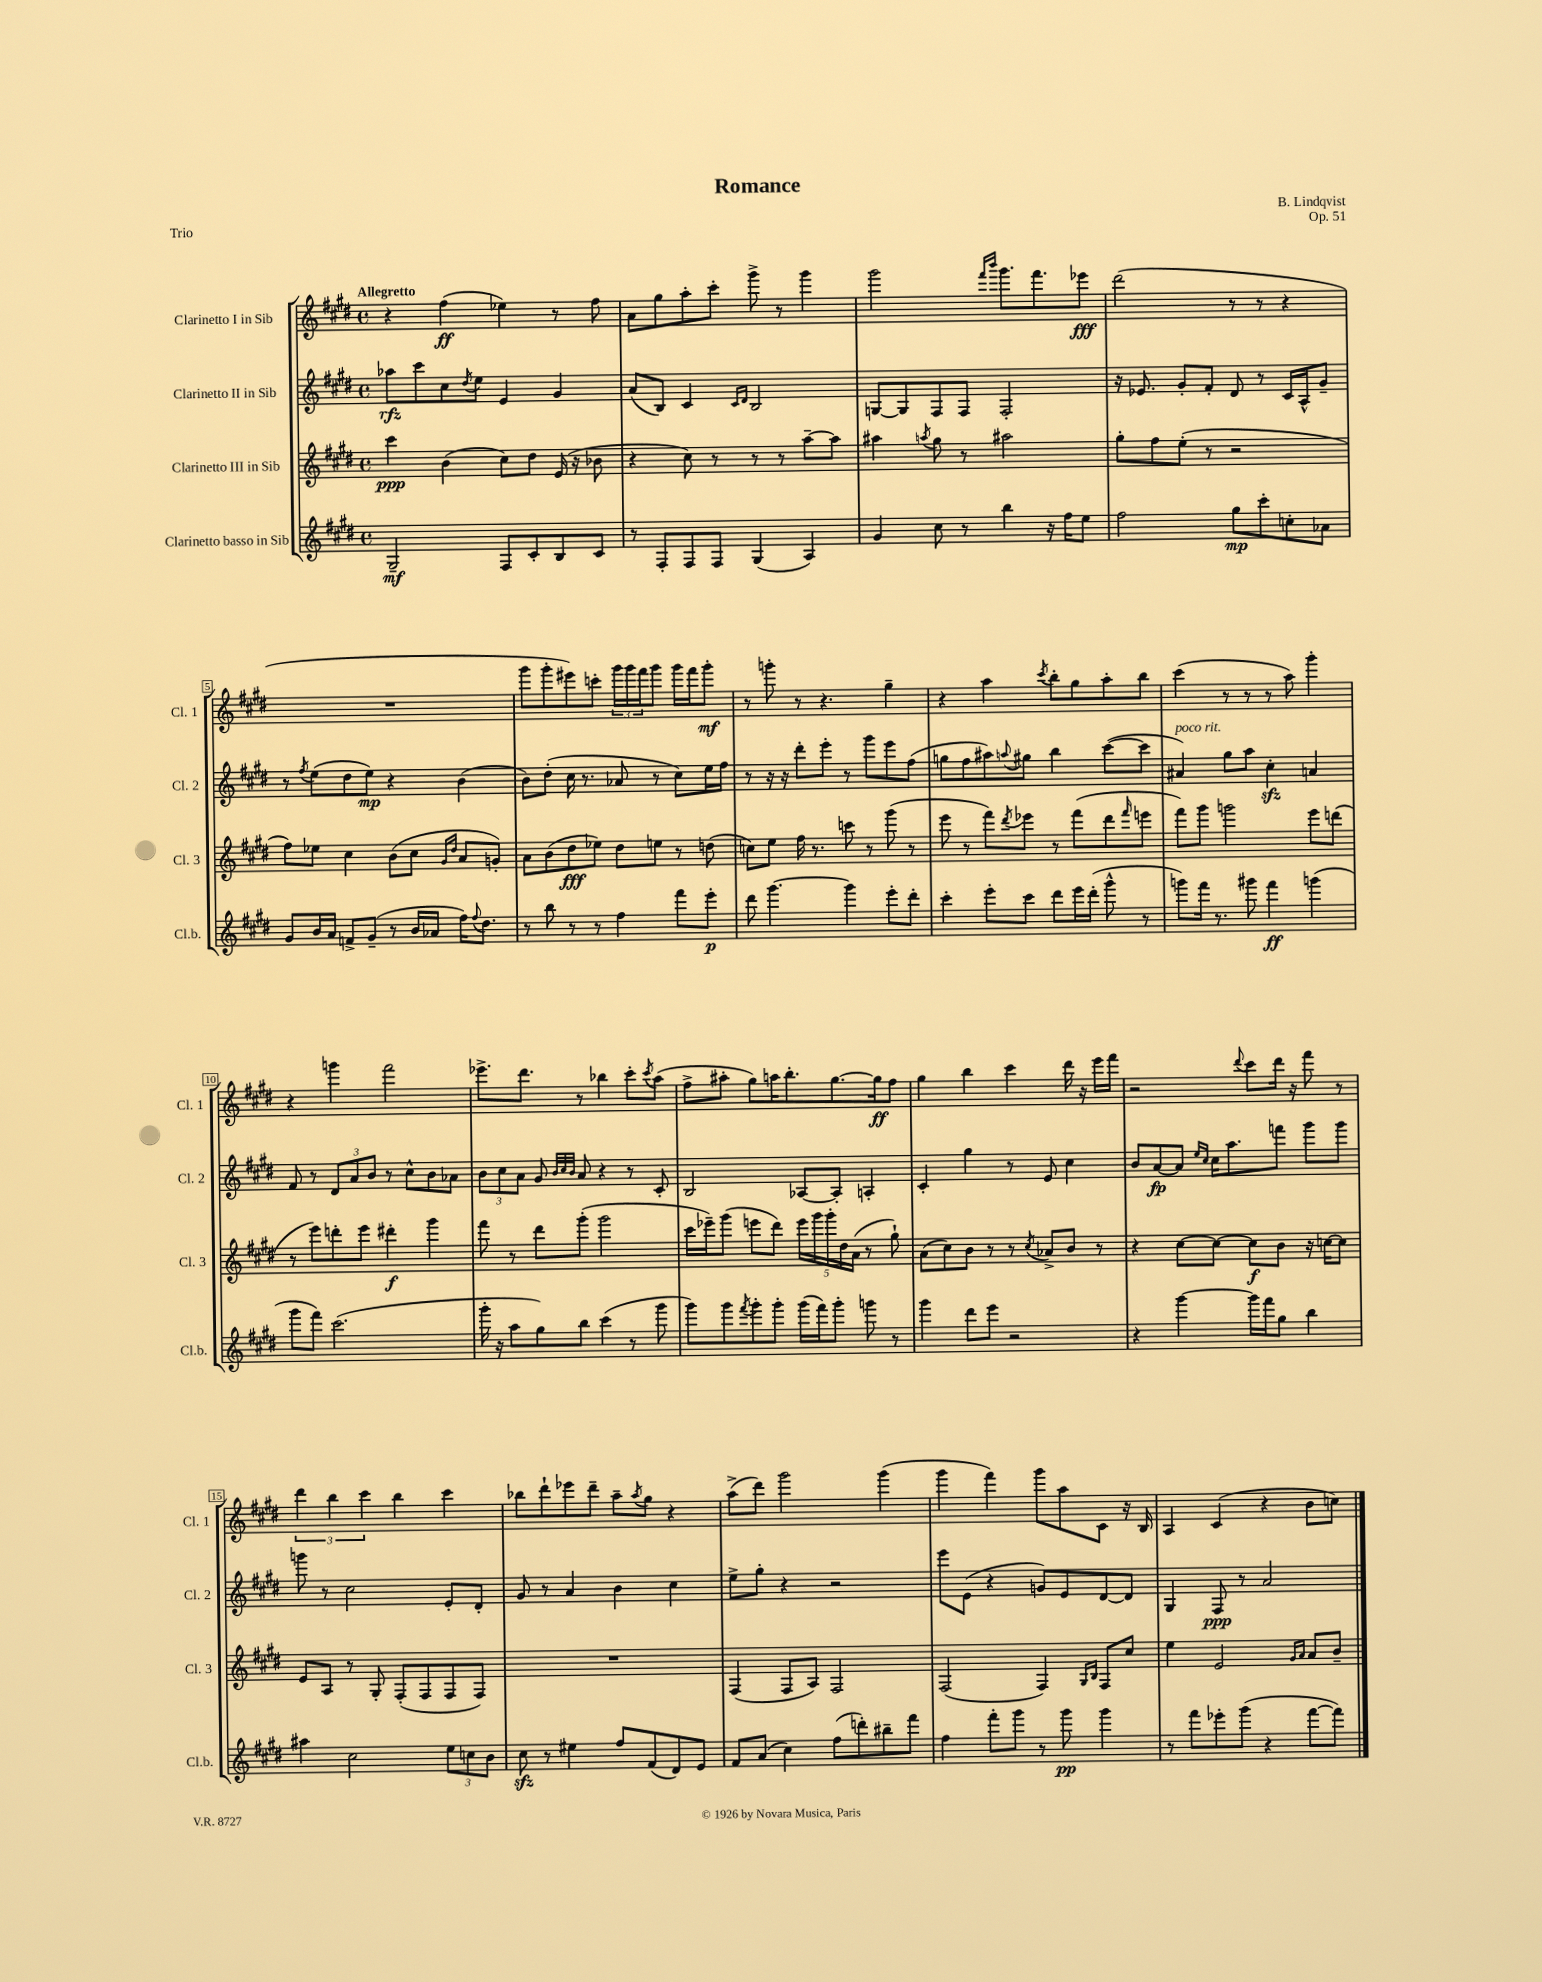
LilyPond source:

\header { title = "Romance" composer = "B. Lindqvist" opus = "Op. 51" piece = "Trio" }
<<
\new StaffGroup <<
\new Staff = "s0" \with { instrumentName = "Clarinetto I in Sib" shortInstrumentName = "Cl. 1" } {
    \clef treble \key e \major \defaultTimeSignature \time 4/4 \tempo "Allegretto"
    r4 fis''4\ff( ees''4) r8 fis''8 |
    a'8 gis''8 a''8-. cis'''8-. gis'''8-> r8 gis'''4 |
    gis'''2 \grace { fis'''16 b'''16 } gis'''8. fis'''8. ees'''8\fff |
    dis'''2( r8 r8 r4 |
    R1 |
    gis'''8 gis'''8-. eis'''8) c'''8-. \tuplet 3/2 { gis'''16 gis'''16 fis'''16 } gis'''8 gis'''16 fis'''16 gis'''8-.\mf |
    r8 g'''8-. r8 r4. gis''4-- |
    r4 a''4 \acciaccatura { cis'''8 } b''8-. gis''8 a''8-. b''8 |
    cis'''4( r8 r8 r8 a''8) gis'''4-. |
    r4 g'''4 fis'''2 |
    ees'''8.-> dis'''8. r8 bes''4 cis'''8-. \acciaccatura { cis'''8 } a''8( |
    fis''8-> ais''8-. gis''8) a''16 b''8.-. gis''8.~ gis''16\ff fis''8 |
    gis''4 b''4 cis'''4 dis'''16 r16 e'''16 fis'''16 |
    r2 \appoggiatura { dis'''8 } cis'''8 dis'''16 r16 fis'''8 r8 |
    \tuplet 3/2 { dis'''4 b''4 cis'''4 } b''4 cis'''4 |
    bes''8 dis'''8-! ees'''8 dis'''8-- a''8-- \acciaccatura { a''8 } gis''8 r4 |
    a''8->( dis'''8) gis'''2 gis'''4( |
    gis'''4 fis'''4) gis'''8 a''8 cis'8 r16 b16 |
    a4 cis'4( r4 b'8 c''8) \bar "|." |
}
\new Staff = "s1" \with { instrumentName = "Clarinetto II in Sib" shortInstrumentName = "Cl. 2" } {
    \clef treble \key e \major \defaultTimeSignature \time 4/4
    aes''8\rfz cis'''8 cis''8 \acciaccatura { dis''8 } e''8 e'4 gis'4 |
    a'8( b8) cis'4 \grace { cis'16 dis'16 } b2 |
    g8~ g8 fis8 fis8 fis2-. |
    r16 ees'8. gis'8-. fis'8-. dis'8 r8 cis'16 a16-^ gis'8-- |
    r8 \acciaccatura { fis''8 } e''8( dis''8 e''8\mp) r4 b'4( |
    b'8) dis''8-.( cis''16 r8. aes'8 r8 cis''8) e''16 fis''16 |
    r8 r16 r16 dis'''8-. e'''8-. r8 gis'''8 e'''8 fis''8( |
    g''8 fis''8 ais''8) \appoggiatura { a''8 } gis''8 b''4 cis'''8~( cis'''8 |
    ais'4^\markup { \italic "poco rit." }) gis''8 a''8 cis''4-.\sfz a'4 |
    fis'8 r8 \tuplet 3/2 { dis'8 a'8 b'8 } r8 cis''8-^ b'8 aes'8 |
    \tuplet 3/2 { b'8 cis''8 a'8 } gis'8 \grace { b'32 cis''32 b'32 } a'8 r4 r8 cis'8-. |
    b2 aes8~ aes8-. a4-. |
    cis'4-. gis''4 r8 e'8 cis''4 |
    b'8 a'8~\fp a'8 \grace { e''16 cis''16 } cis''16 a''8. f'''8 gis'''8 gis'''8 |
    g'''8 r8 cis''2 e'8-. dis'8-. |
    gis'8 r8 a'4 b'4 cis''4 |
    e''8-> gis''8-. r4 r2 |
    e'''8 e'8( r4 g'8) e'8 dis'8~ dis'8 |
    gis4 fis8\ppp r8 a'2 \bar "|." |
}
\new Staff = "s2" \with { instrumentName = "Clarinetto III in Sib" shortInstrumentName = "Cl. 3" } {
    \clef treble \key e \major \defaultTimeSignature \time 4/4
    cis'''4\ppp b'4( cis''8) dis''8 e'16( r16 bes'8 |
    r4 cis''8) r8 r8 r8 a''8~-- a''8 |
    ais''4 \acciaccatura { a''8 } gis''8 r8 ais''2 |
    gis''8-. fis''8 e''8-.( r8 r2 |
    fis''8) ees''8 cis''4 b'8( cis''8 \grace { gis'16 dis''16 } a'8 g'8-.) |
    a'8 b'8( dis''8\fff ees''8) dis''8 e''8 r8 d''8( |
    c''8) e''8 fis''16 r8. c'''8 r8 gis'''8( r8 |
    e'''8 r8 fis'''8) \acciaccatura { dis'''8 } ees'''8 r8 fis'''8( dis'''8 \grace { fis'''16 } e'''8 |
    fis'''8) gis'''8 g'''2 e'''8 d'''8( |
    r8 e'''8) d'''8-. e'''8 dis'''4-.\f gis'''4 |
    fis'''8 r8 dis'''8 gis'''8-.( gis'''2 |
    cis'''16 ees'''16--) gis'''8( e'''8 dis'''8) \tuplet 5/4 { e'''16 gis'''16 gis'''16-. dis''16 a'16( } r8 gis''8-!) |
    a'8( cis''8) b'8 r8 r8 \acciaccatura { cis''8 } aes'8-> b'8 r8 |
    r4 cis''8~ cis''8~ cis''8\f b'8 r16 c''16~ c''8 |
    e'8 a8 r8 gis8-. fis8-.( fis8 fis8 fis8) |
    R1 |
    fis4( fis8 a8) fis2 |
    fis2( fis4) \grace { gis16 b16 } fis8 cis''8 |
    e''4 e'2 \grace { gis'16 a'16 } a'8 b'8-- \bar "|." |
}
\new Staff = "s3" \with { instrumentName = "Clarinetto basso in Sib" shortInstrumentName = "Cl.b." } {
    \clef treble \key e \major \defaultTimeSignature \time 4/4
    gis2--\mf fis8 cis'8-. b8 cis'8 |
    r8 fis8-. fis8 fis8 gis4( a4) |
    gis'4 cis''8 r8 b''4 r16 fis''16 e''8 |
    fis''2 gis''8\mp cis'''8-. c''8-. aes'8 |
    gis'8 b'16 a'16 f'8-> gis'8--( r8 b'16 aes'16 fis''16) \appoggiatura { fis''8 } dis''8. |
    r8 b''8 r8 r8 fis''4 fis'''8 e'''8-.\p |
    dis'''8 gis'''4.~ gis'''4 e'''8-. dis'''8-. |
    cis'''4-. e'''8-. cis'''8 dis'''8 e'''16 dis'''16-.( gis'''8-^ r8 |
    g'''8) fis'''16 r8. gis'''8 fis'''4\ff g'''4( |
    gis'''8 fis'''8) cis'''2.( |
    gis'''16-. r16 a''8 gis''8) b''8 cis'''4( r8 gis'''8 |
    gis'''8) gis'''8 \acciaccatura { fis'''8 } gis'''8-. gis'''8-. gis'''16( fis'''16) gis'''8-. g'''8 r8 |
    gis'''4 dis'''8 e'''8 r2 |
    r4 gis'''4~ gis'''16 fis'''16 gis''8 b''4 |
    ais''4 cis''2 \tuplet 3/2 { e''8 c''8 b'8 } |
    cis''8\sfz r8 eis''4 fis''8 fis'8( dis'8) e'8 |
    fis'8 a'8( cis''4) fis''8( d'''8-.) bis''8-- fis'''8 |
    fis''4 fis'''8-. gis'''8 r8 gis'''8\pp gis'''4 |
    r8 fis'''8 ees'''8-. gis'''8( r4 fis'''8~ fis'''8) \bar "|." |
}
>>
>>
\layout { \context { \Score \override BarNumber.stencil = #(make-stencil-boxer 0.1 0.3 ly:text-interface::print) } }
